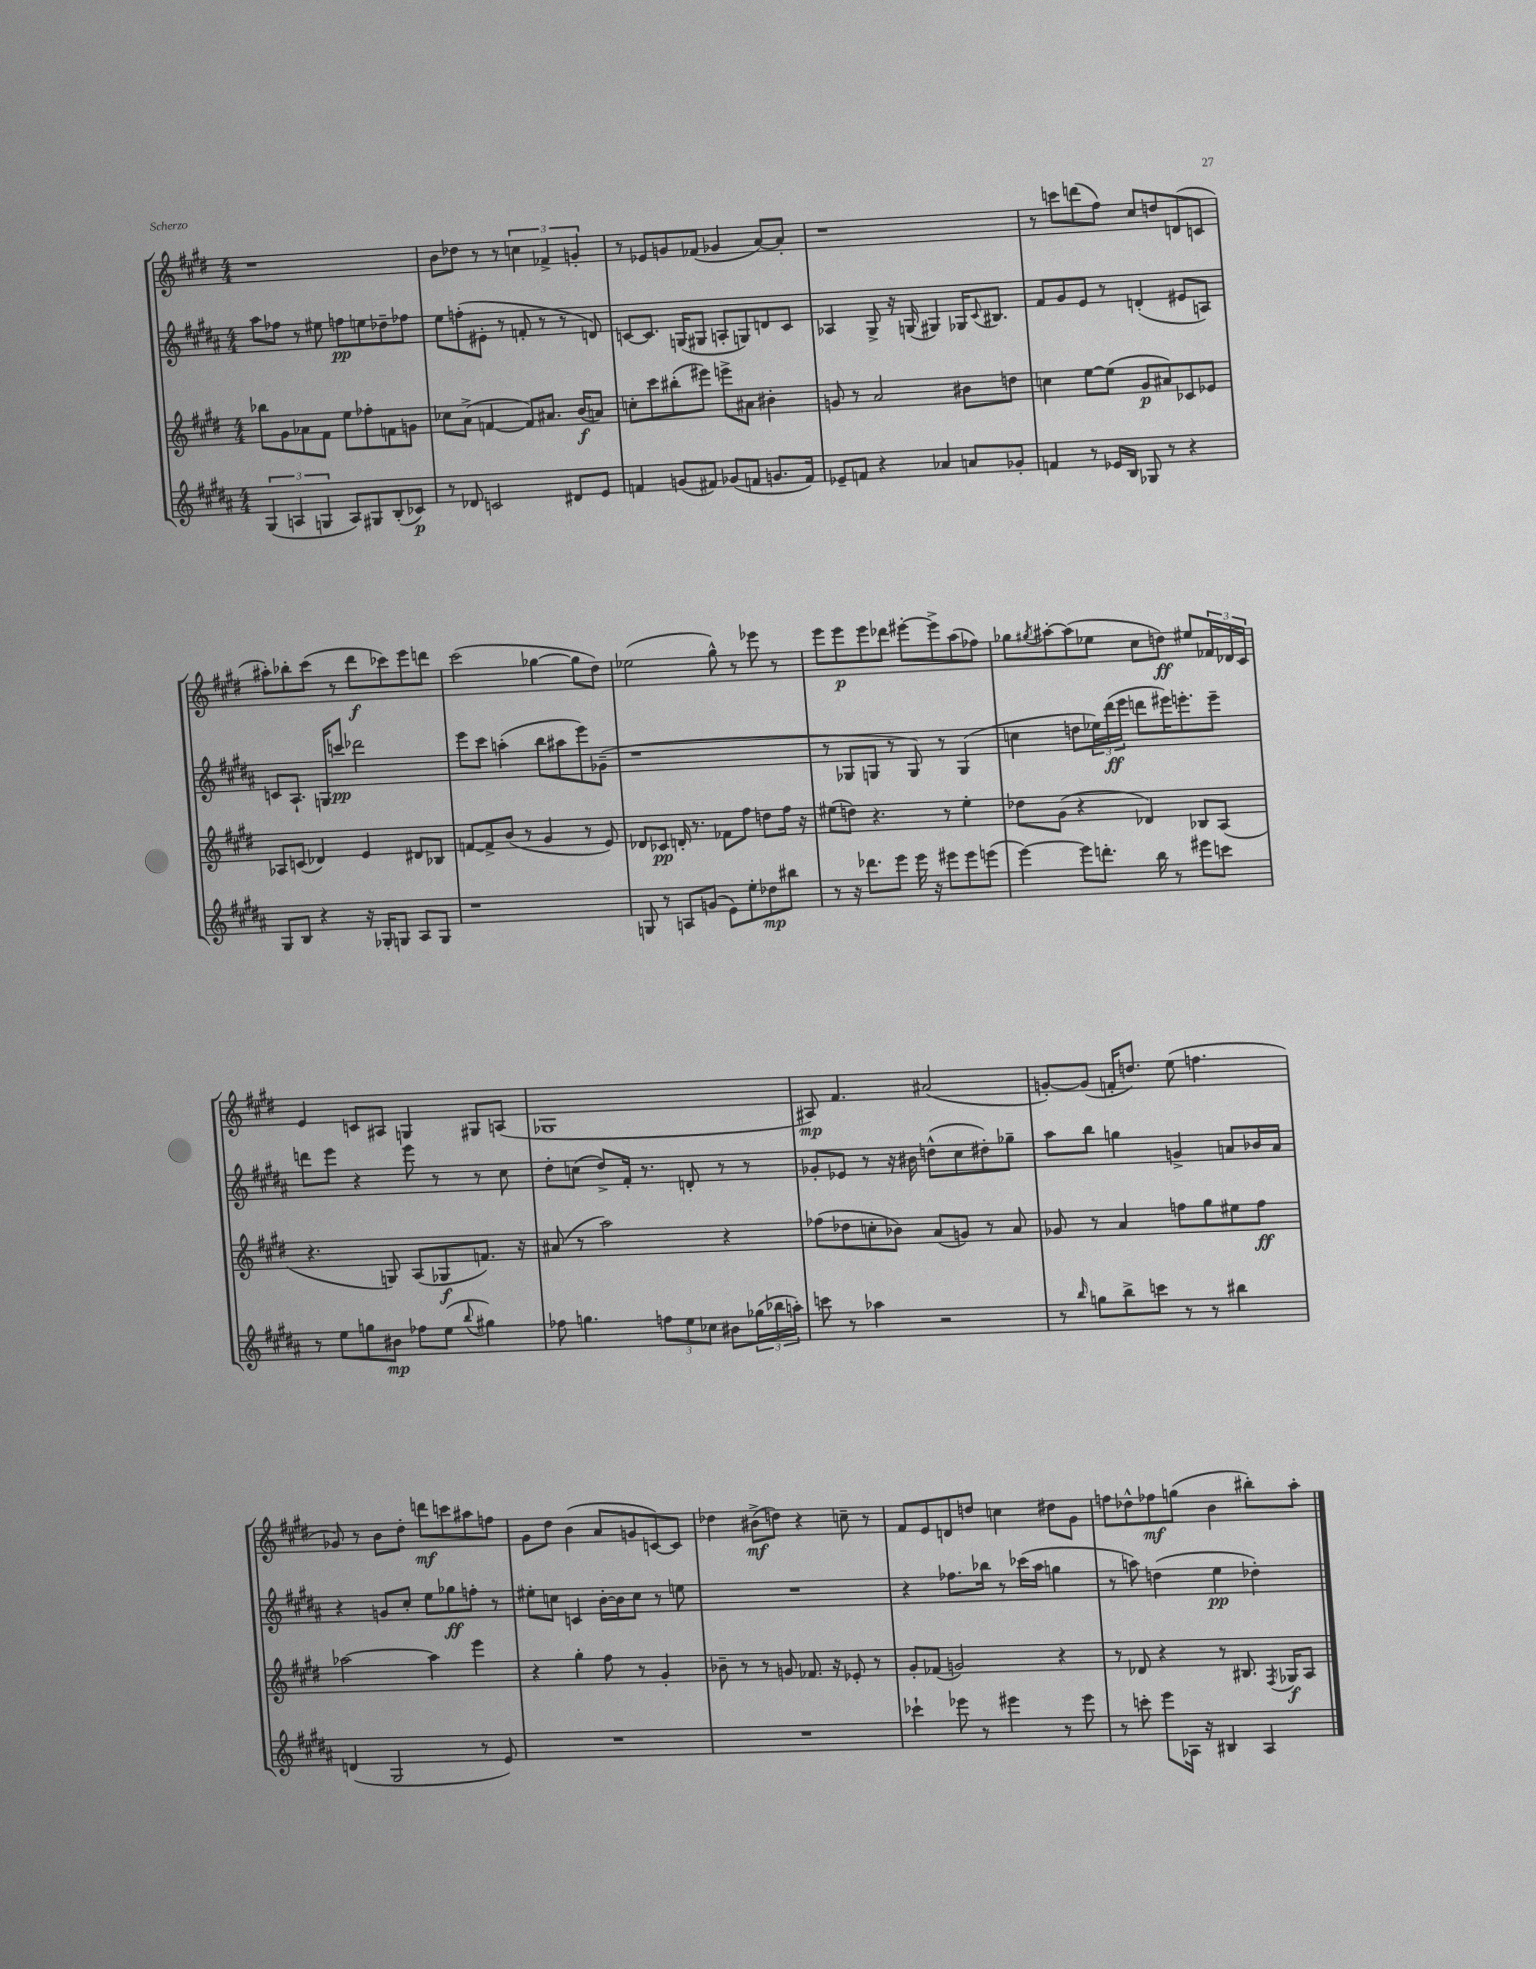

**kern	**kern	**kern	**kern
*staff4	*staff3	*staff2	*staff1
*clefG2	*clefG2	*clefG2	*clefG2
*k[f#c#g#d#a#]	*k[f#c#g#d#]	*k[f#c#g#d#a#]	*k[f#c#g#d#]
*M4/4	*M4/4	*M4/4	*M4/4
(6G#/	8bb-\L	8aa#\L	1r
.	8g#\	8ff-\J	.
6A/	.	.	.
.	8a-\	8r	.
6G/	.	.	.
.	8f#\J	8ee#\	.
8A/L)	8ee\L	8ff\L	.
8G#/	8ff-'\	8ee\	.
(8B'/	8f\	8dd-~\	.
8c-/J)	8g\J	8ff-\J	.
=	=	=	=
8r	8cc-\L	8ee\L	8b\L
8d-/	(8a^\J	(8ff'\	8dd-\J
2c/	[4f/	8e#'\J	8r
.	.	8r	8r
.	8f/]L)	8f'/	6cc\
.	8.a#/J	8r	.
.	.	.	6f-^/
8d#/L	.	8r	.
.	(16b/LK	.	.
.	.	.	6g'/
8e/J	8a/J)	8d/)	.
=	=	=	=
4f/	8cc'\L	[8c/L	8r
.	8ccc#\	8.c/]J	8e-/L
(8g/L	(8bb#'\	.	8g/
.	.	(16G/LK	.
8f#/J)	8eee#\J)	8G#/J	(8f-/J
(8g-/L	8eee^\L	8A'/L	4g-/
8f/J	8a#\J	8G/)	.
8.g/L	4b#'\	8d/	[8a/L)
.	.	8c/J	8a'/]J
16f/Jk)	.	.	.
=	=	=	=
8e-~/L	8g/	4A-/	1r
8f/J	8r	.	.
4r	2a/	8G#^/	.
.	.	16r	.
.	.	(16G/	.
4a-/	.	4G#/)	.
8a/L	8b#\L	16G-/LK	.
.	.	8qqc#/	.
.	.	8.B#/J	.
8g-'/J	8dd\J	.	.
=	=	=	=
4f/	4cc\	8f#/L	8r
.	.	8g#/	8ccc\L
8r	[8ee\L	8e/J	(8ddd\
16e-/LL	(8ee\]J	8r	8ff#\J)
16B/JJ	.	.	.
8G-/	8g#/L	(4d'/	8cc#/L
8r	8a#/)	.	8dd/
4r	8c-/	8e#/L	(8d/
.	8e-/J	8A/J)	8c/J
=	=	=	=
8G#/L	8A-/L	8c/L	8aa#'\L)
8B/J	(8c/J	8.A#`/J	8bb-'\
4r	4d-/)	.	(8ccc#\J
.	.	16G/LK	.
.	.	8ccc/J	8r
16r	4e/	2ddd-\	8ddd#\L
16G-'/LK	.	.	.
8G/J	.	.	8ccc-\)
8A#/L	8d#/L	.	8eee\
8G/J	8B-/J	.	8ddd\J
=	=	=	=
1r	[8f/L	8eee\L	(2ccc#\
.	8f^/]	8ccc#\J	.
.	(8b/J	(4aa'\	.
.	8r	.	.
.	4g#/	8bb\L	[4gg-\
.	.	8aa#\	.
.	8r	8eee\)	8gg-\]L
.	8e/)	(8g-~\J	8dd#\J)
=	=	=	=
8G/	8d-/L	1r	(2ee-\
8r	8c-/J	.	.
8A/L	16d'/	.	.
.	8.r	.	.
(8g/J	.	.	.
8e\L)	8f-\L	.	8gg#^^\)
8ee'\	8ff#\J	.	8r
8dd-\	8dd\L	.	8eee-\
8bb#\J	16ff#\Jk	.	8r
.	16r	.	.
=	=	=	=
8r	(8ee#\L	8r	8eee\L
16r	8dd\J)	8G-/L	8eee\
8.ddd-\L	.	.	.
.	4.r	8G/J	8eee\
8eee\J	.	8r	8ddd-\J
16eee\	.	8G/)	[8eee#'\L
16r	.	.	.
8eee#\L	8r	8r	8eee#^\]
8eee#\	4ee#'\	(4G/	(8aa\
(8eee\J	.	.	8ff-\J)
=	=	=	=
[4eee\)	8dd-\L	4cc\	8gg-\L
.	.	.	8qgg#/
.	(8g#\J	.	[8aa#'\
8eee\]L	4r	8dd\L	(8aa#\]
8.ddd'\J	.	24ee-\L)	8ee-\J
.	.	(24ddd#\	.
.	.	24eee\JJ	.
.	4d-/)	8ddd\L	8cc#\L
16bb\	.	.	.
8r	.	16eee#\K)	8dd\J)
.	.	8.eee'\	.
8eee#\L	8B-/L	.	8ee#/L
8ccc\J	(8A/J	8eee~\J	24f-/L
.	.	.	24d-/
.	.	.	24c#/JJ
=	=	=	=
8r	4.r	8ddd\L	4e/
8ee\L	.	8eee\J	.
8gg\	.	4r	8c/L
8b#\J	8G/)	.	8A#/J
8ff-\L	(8A/L	8eee\	4G/
(8ee\J	8G-/	8r	.
8qqbb/	.	.	.
4gg#\)	8.f/J)	8r	8G#/L
.	.	8cc#\	(8A/J
.	16r	.	.
=	=	=	=
8ff-\	(8a#/	8dd#'\L	1G-
4.gg\	8r	(8cc\J	.
.	2aa\)	8dd#^/L)	.
.	.	16f#'/Jk	.
.	.	8.r	.
12ff\L	.	.	.
12ee\	.	.	.
.	.	8d'/	.
12cc-\J	.	.	.
8b#\L	4r	8r	.
(24gg-\L	.	8r	.
24bb-\	.	.	.
24aa'\JJ)	.	.	.
=	=	=	=
8ccc\	(8ff-\L	8g-'/L	8A#/)
8r	8dd-\	8e-/J	4.f#/
4aa-\	8cc'\	8r	.
.	8b-\J)	16r	.
.	.	16b#\	.
2r	(8a/L	(8dd^^\L	(2a#/
.	8g/J)	8cc#\	.
.	8r	8dd#'\)	.
.	8a/	8gg-~\J	.
=	=	=	=
8r	8g-/	8aa#\L	[8g'/L)
16qqbb/	.	.	.
8gg\L	8r	8bb\J	(8g/]J
8bb^\	4a/	4gg\	16f'/LK
.	.	.	8.dd/J)
8ccc\J	.	.	.
8r	8ff\L	4g^/	(8ee\
8r	8gg#\	.	4.ff\
4bb#\	8ee#\	8a/L	.
.	8ff\J	16b-/L	.
.	.	16a/JJ	.
=	=	=	=
(4d/	[2aa-\	4r	8g-/)
.	.	.	8r
2G#/	.	8g/L	8b\L
.	.	8cc#'/J	8dd#'\J
.	4aa-\]	8ee\L	8ddd\L
.	.	8gg-\	8ccc\
8r	4eee\	8ff'\J	8aa#\
8e/)	.	8r	8ff\J
=	=	=	=
1r	4r	8ee#'\L	8g#\L
.	.	8cc\J	8dd#\J
.	4gg#'\	4c/	(4b\
.	8ff#\	[16b'\LL	8a/L
.	.	16b\]J	.
.	8r	8cc\J	8g/
.	4g#'/	8r	[8c/)
.	.	8ee\	8c/]J
=	=	=	=
1r	8b-~\	1r	4dd-\
.	8r	.	.
.	8r	.	(8b#^\L
.	8g/	.	8dd\J)
.	8.f-/	.	4r
.	16r	.	.
.	8e-'/	.	8cc~\
.	8r	.	8r
=	=	=	=
4ccc-`\	8g#'/L	4r	8f#/L
.	(8f-/J	.	8e/
8eee-\	2g/)	8.ff-\L	8d/
8r	.	.	8dd/J
.	.	16bb-\Jk	.
4eee#\	.	8r	4cc\
.	.	(16ccc-\LL	.
.	.	16aa#\JJ	.
8r	4r	4gg\	8dd#\L
8eee#\	.	.	8g#\J
=	=	=	=
8r	8r	8r	8ff\L
8ccc'\	8d-/	8aa\)	8dd-^^\
8eee\L	4r	(4dd\	8ff-\
16A-\Jk	.	.	(8gg\J
16r	.	.	.
4B#/	8r	4ee\	4b\
.	8.B#/	.	.
4A-/	.	4dd-'\)	8bb#'\L)
.	8qF#/	.	.
.	16G-/LK	.	.
.	8A/J	.	8aa'\J
==	==	==	==
*-	*-	*-	*-
